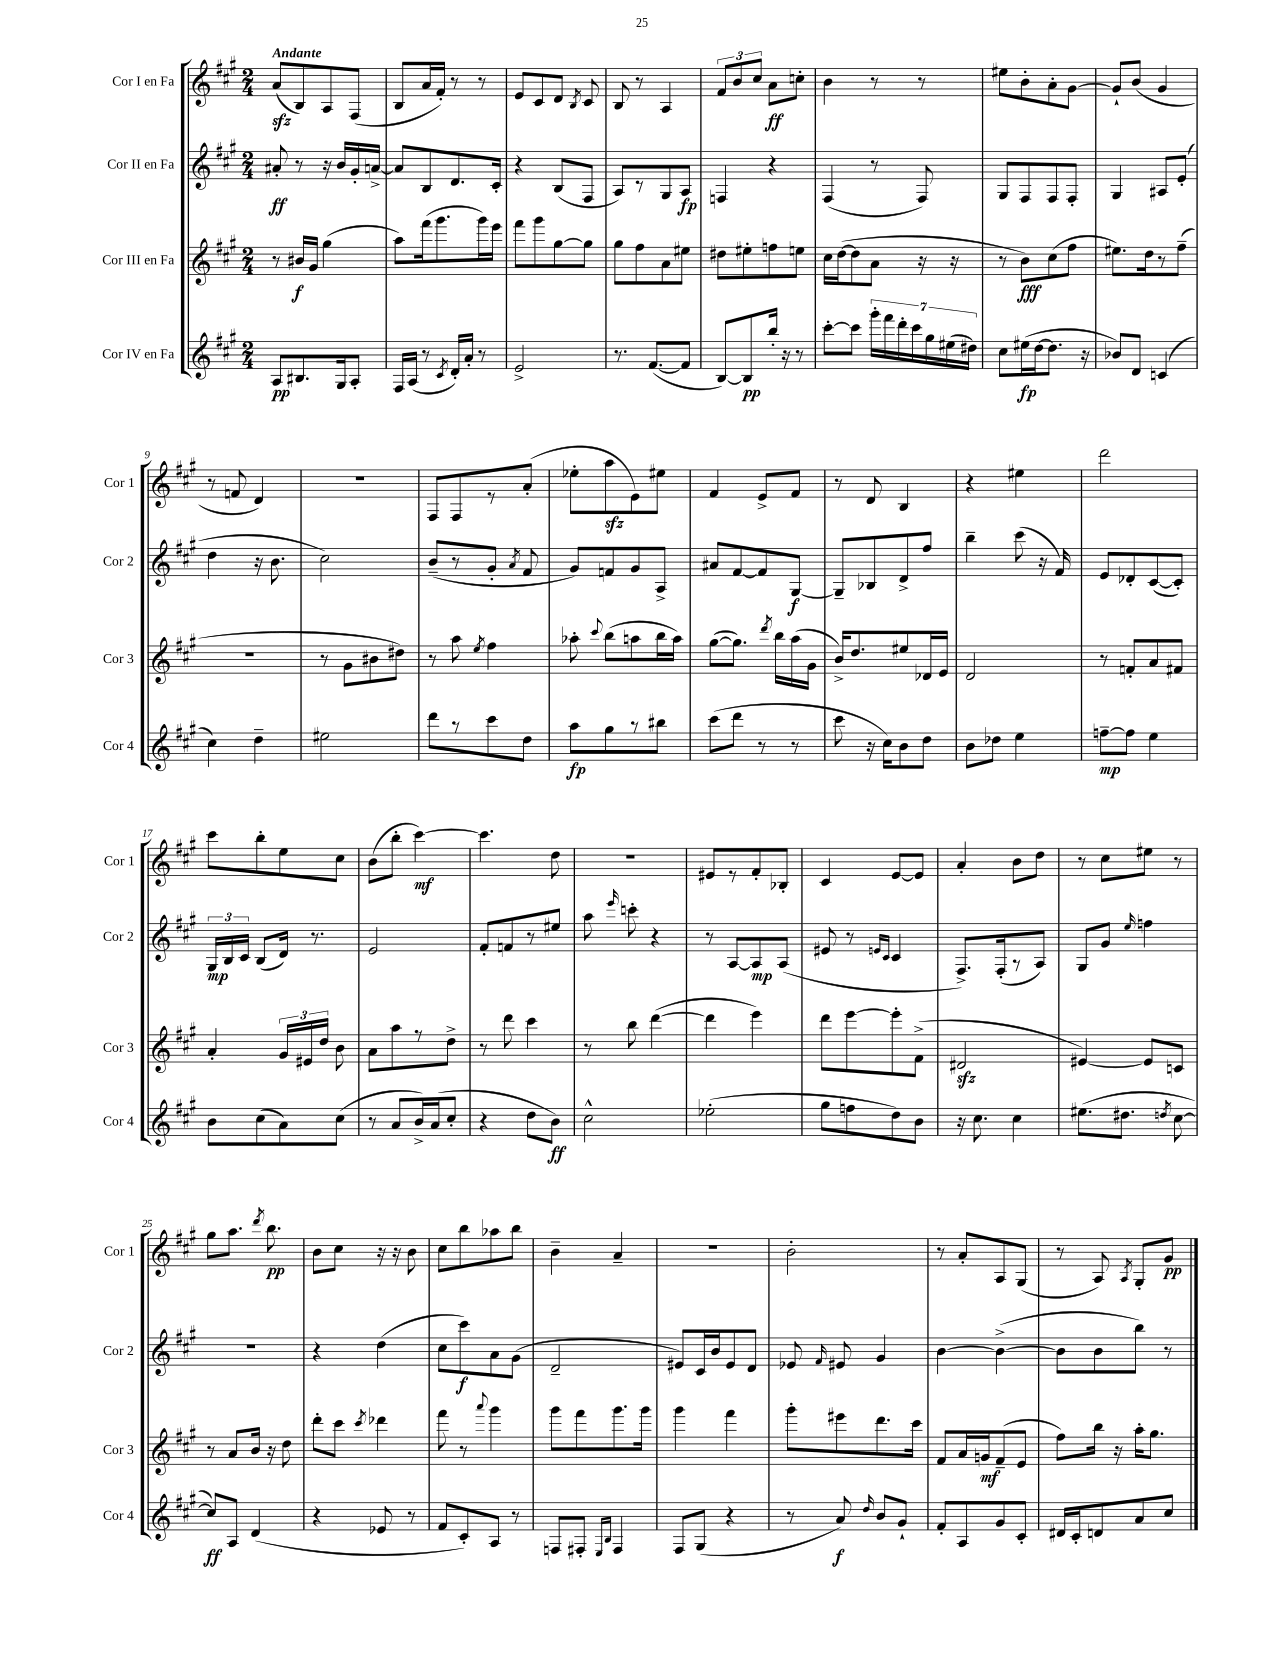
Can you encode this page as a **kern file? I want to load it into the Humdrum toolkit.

**kern	**dynam	**kern	**dynam	**kern	**dynam	**kern	**dynam
*part4	*part4	*part3	*part3	*part2	*part2	*part1	*part1
*staff4	*staff4	*staff3	*staff3	*staff2	*staff2	*staff1	*staff1
*I"Cor IV en Fa	*	*I"Cor III en Fa	*	*I"Cor II en Fa	*	*I"Cor I en Fa	*
*I'Cor 4	*	*I'Cor 3	*	*I'Cor 2	*	*I'Cor 1	*
*clefG2	*	*clefG2	*	*clefG2	*	*clefG2	*
*k[f#c#g#]	*	*k[f#c#g#]	*	*k[f#c#g#]	*	*k[f#c#g#]	*
*M2/4	*	*M2/4	*	*M2/4	*	*M2/4	*
=1	=1	=1	=1	=1	=1	=1	=1
!	!	!	!	!	!	!LO:TX:a:B:t=Andante	!
8A/L	pp	8r	.	8a#X'/	ff	(8azz/L	.
8.B#X/	.	16b#X/LL	f	8r	.	8B/)	.
.	.	16g#/JJ	.	.	.	.	.
.	.	(4gg#\	.	16r	.	8A/	.
16G#/k	.	.	.	16b/LL	.	.	.
8A'/J	.	.	.	16g#'/	.	(8F#/J	.
.	.	.	.	[16an^/JJ	.	.	.
=2	=2	=2	=2	=2	=2	=2	=2
16F#/LL	.	8aa\L)	.	8a/L]	.	8B/L	.
(16A/JJ	.	.	.	.	.	.	.
8r	.	(16fff#\k	.	8B/	.	16a/L	.
.	.	8.ggg#\	.	.	.	16f#'/JJ)	.
8qc#/	.	.	.	.	.	.	.
16d'/LL)	.	.	.	8.d/	.	8r	.
16a'/JJ	.	.	.	.	.	.	.
8r	.	16ggg#\L)	.	.	.	8r	.
.	.	16eee\JJ	.	16c#'/Jk	.	.	.
=3	=3	=3	=3	=3	=3	=3	=3
2e^/	.	8fff#\L	.	4r	.	8e/L	.
.	.	8ggg#\	.	.	.	8c#/	.
.	.	[8gg#\	.	(8B/L	.	8d/J	.
.	.	.	.	.	.	8qB/	.
.	.	8gg#\J]	.	8F#/J	.	8c#/	.
=4	=4	=4	=4	=4	=4	=4	=4
8.r	.	8gg#\L	.	8A/L)	.	8B/	.
.	.	8ff#\	.	8r	.	8r	.
([8.f#/L	.	.	.	.	.	.	.
.	.	8a\	.	8G#/	.	4A/	.
8f#/J]	.	8ee#X\J	.	8A/J	fp	.	.
=5	=5	=5	=5	=5	=5	=5	=5
[8B/L)	.	8dd#X\L	.	4Fn/	.	12f#/L	.
.	.	.	.	.	.	12b/	.
8B/]	pp	8ee#X'\	.	.	.	.	.
.	.	.	.	.	.	12cc#/J	.
16bb'/Jk	.	8ffn\	.	4r	.	8a\L	ff
16r	.	.	.	.	.	.	.
8r	.	8een\J	.	.	.	8ccn'\J	.
=6	=6	=6	=6	=6	=6	=6	=6
[8ccc#'\L	.	16cc#\LL	.	(4F#/	.	4b\	.
.	.	([16dd\J	.	.	.	.	.
8ccc#\J]	.	8dd\]	.	.	.	.	.
28ggg#'\LL	.	8a\J	.	8r	.	8r	.
28fff#\	.	.	.	.	.	.	.
28ddd'\	.	.	.	.	.	.	.
28ccc#\	.	.	.	.	.	.	.
.	.	16r	.	8F#/)	.	8r	.
28gg#\	.	.	.	.	.	.	.
(28ee#X\	.	.	.	.	.	.	.
.	.	16r	.	.	.	.	.
28dd#X\JJ)	.	.	.	.	.	.	.
=7	=7	=7	=7	=7	=7	=7	=7
8cc#\L	.	8r	.	8G#/L	.	8ee#X\L	.
(16ee#X\L	fp	8b\L)	fff	8F#/	.	8b'\	.
[16dd\J	.	.	.	.	.	.	.
8.dd\J]	.	(8cc#\	.	8F#/	.	8a'\	.
.	.	8ff#\J	.	8F#'/J	.	[8g#\J	.
16r	.	.	.	.	.	.	.
=8	=8	=8	=8	=8	=8	=8	=8
8b-X/L)	.	8.ee#X\L)	.	4G#/	.	8g#`/L]	.
8d/J	.	.	.	.	.	(8b/J	.
.	.	16dd\k	.	.	.	.	.
(4cn/	.	8r	.	8A#X/L	.	4g#/	.
.	.	(8ff#~\J	.	(8e'/J	.	.	.
!!LO:LB:g=z
=9	=9	=9	=9	=9	=9	=9	=9
4cc#\)	.	2r	.	4dd\	.	8r	.
.	.	.	.	.	.	8fn/	.
4dd~\	.	.	.	16r	.	4d/)	.
.	.	.	.	8.b\	.	.	.
=10	=10	=10	=10	=10	=10	=10	=10
2ee#X\	.	8r	.	2cc#\)	.	2r	.
.	.	8g#\L	.	.	.	.	.
.	.	8b#X\	.	.	.	.	.
.	.	8dd#X\J)	.	.	.	.	.
=11	=11	=11	=11	=11	=11	=11	=11
8ddd\L	.	8r	.	(8b~/L	.	8F#/L	.
8r	.	8aa\	.	8r	.	8F#/	.
.	.	8qee/	.	.	.	.	.
8ccc#\	.	4ff#\	.	8g#'/J	.	8r	.
.	.	.	.	8qa/	.	.	.
8dd\J	.	.	.	8f#/	.	(8a'/J	.
=12	=12	=12	=12	=12	=12	=12	=12
8aa\L	fp	8aa-X'\	.	8g#/L)	.	8ee-X'\L	.
.	.	8qqccc#/	.	.	.	.	.
8gg#\	.	(8bb\L	.	8fn/	.	8aazz\	.
8r	.	8aan\	.	8g#/	.	8e\)	.
8bb#X\J	.	16bb\L	.	8A^/J	.	8ee#X\J	.
.	.	16aa\JJ)	.	.	.	.	.
=13	=13	=13	=13	=13	=13	=13	=13
(8ccc#\L	.	([8gg#\L	.	8a#X/L	.	4f#/	.
8ddd\J	.	8.gg#\J])	.	[8f#/	.	.	.
8r	.	.	.	8f#/]	.	8e^/L	.
.	.	8qddd/	.	.	.	.	.
.	.	16bb\LL	.	.	.	.	.
8r	.	(16aa\	.	[8G#/J	f	8f#/J	.
.	.	16g#\JJ	.	.	.	.	.
=14	=14	=14	=14	=14	=14	=14	=14
8ccc#\	.	16b^/KL)	.	8G#~/L]	.	8r	.
.	.	8.dd/	.	.	.	.	.
16r	.	.	.	8B-X/	.	8d/	.
16cc#\KL)	.	.	.	.	.	.	.
8b\	.	8ee#X/	.	8d^/	.	4B/	.
8dd\J	.	16d-X/L	.	8ff#/J	.	.	.
.	.	16e/JJ	.	.	.	.	.
=15	=15	=15	=15	=15	=15	=15	=15
8b\L	.	2d/	.	4bb~\	.	4r	.
8dd-X\J	.	.	.	.	.	.	.
4ee\	.	.	.	(8ccc#\	.	4ee#X\	.
.	.	.	.	16r	.	.	.
.	.	.	.	16f#/)	.	.	.
=16	=16	=16	=16	=16	=16	=16	=16
[8ffn~\L	mp	8r	.	8e/L	.	2ddd\	.
8ff\J]	.	8fn'/L	.	8d-X'/	.	.	.
4ee\	.	8a/	.	([8c#/	.	.	.
.	.	8f#X/J	.	8c#'/J])	.	.	.
!!LO:LB:g=z
=17	=17	=17	=17	=17	=17	=17	=17
8b\L	.	4a'/	.	24G#/LL	mp	8ccc#\L	.
.	.	.	.	24B/	.	.	.
.	.	.	.	24c#/JJ	.	.	.
(8cc#\	.	.	.	(8B/L	.	8bb'\	.
8a\)	.	24g#/LL	.	16d/Jk)	.	8ee\	.
.	.	24e#X/	.	.	.	.	.
.	.	.	.	8.r	.	.	.
.	.	24dd/JJ	.	.	.	.	.
(8cc#\J	.	8b\	.	.	.	8cc#\J	.
=18	=18	=18	=18	=18	=18	=18	=18
8r	.	8a\L	.	2e/	.	(8b\L	.
8a/L	.	8aa\	.	.	.	8bb'\J	.
16b^/L)	.	8r	.	.	.	[4ccc#\)	mf
(16a/J	.	.	.	.	.	.	.
8cc#'/J	.	8dd^\J	.	.	.	.	.
=19	=19	=19	=19	=19	=19	=19	=19
4r	.	8r	.	8f#'/L	.	4.ccc#\]	.
.	.	8ddd\	.	8fn/	.	.	.
8dd\L	.	4ccc#\	.	8r	.	.	.
8b\J)	ff	.	.	8ee#X/J	.	8dd\	.
=20	=20	=20	=20	=20	=20	=20	=20
2cc#^^\	.	8r	.	8aa\	.	2r	.
.	.	.	.	16qqeee/	.	.	.
.	.	8bb\	.	8cccn'\	.	.	.
.	.	([4ddd\	.	4r	.	.	.
=21	=21	=21	=21	=21	=21	=21	=21
(2ee-X'\	.	4ddd\]	.	8r	.	8e#X/L	.
.	.	.	.	[8A/L	.	8r	.
.	.	4eee\)	.	8A/]	mp	8f#'/	.
.	.	.	.	(8A/J	.	8B-X'/J	.
=22	=22	=22	=22	=22	=22	=22	=22
8gg#\L	.	8ddd\L	.	8e#X/	.	4c#/	.
8ffn\	.	[8eee\	.	8r	.	.	.
.	.	.	.	16qqen/LL	.	.	.
.	.	.	.	16qqc#/JJ	.	.	.
8dd\)	.	8eee'\]	.	4c#/	.	[8e/L	.
8b\J	.	(8f#^\J	.	.	.	8e/J]	.
=23	=23	=23	=23	=23	=23	=23	=23
16r	.	2d#Xzz/	.	8.F#^/L)	.	4a'/	.
8.cc#\	.	.	.	.	.	.	.
.	.	.	.	(16F#'/k	.	.	.
4cc#\	.	.	.	8r	.	8b\L	.
.	.	.	.	8A/J)	.	8dd\J	.
=24	=24	=24	=24	=24	=24	=24	=24
(8.ee#X\L	.	[4e#X/)	.	8G#/L	.	8r	.
.	.	.	.	8g#/J	.	8cc#\L	.
8.dd#X\J	.	.	.	.	.	.	.
.	.	.	.	16qqee/	.	.	.
.	.	8e#/L]	.	4ffn\	.	8ee#X\J	.
8qddn/	.	.	.	.	.	.	.
[8cc#\	.	8cn/J	.	.	.	8r	.
!!LO:LB:g=z
=25	=25	=25	=25	=25	=25	=25	=25
8cc#/L])	ff	8r	.	2r	.	8gg#\L	.
8A/J	.	8a/L	.	.	.	8.aa\J	.
(4d/	.	16b/Jk	.	.	.	.	.
.	.	.	.	.	.	8qddd/	.
.	.	16r	.	.	.	8.bb\	pp
.	.	8dd\	.	.	.	.	.
=26	=26	=26	=26	=26	=26	=26	=26
4r	.	8ddd'\L	.	4r	.	8b\L	.
.	.	8ccc#\J	.	.	.	8cc#\J	.
.	.	8qccc#/	.	.	.	.	.
8e-X/	.	4ddd-X\	.	(4dd\	.	16r	.
.	.	.	.	.	.	16r	.
8r	.	.	.	.	.	8b\	.
=27	=27	=27	=27	=27	=27	=27	=27
8f#/L	.	8fff#\	.	8cc#\L	.	8cc#\L	.
8c#'/)	.	8r	.	8ccc#\)	f	8bb\	.
.	.	8qqaaa/	.	.	.	.	.
8A/J	.	4ggg#\	.	8a\	.	8aa-X\	.
8r	.	.	.	(8g#\J	.	8bb\J	.
=28	=28	=28	=28	=28	=28	=28	=28
8Fn/L	.	8ggg#\L	.	2d~/	.	4b~\	.
8F#X'/J	.	8fff#\	.	.	.	.	.
16qqE/LL	.	.	.	.	.	.	.
16qqB/JJ	.	.	.	.	.	.	.
4F#/	.	8.ggg#\	.	.	.	4a~/	.
.	.	16ggg#\Jk	.	.	.	.	.
=29	=29	=29	=29	=29	=29	=29	=29
8F#/L	.	4ggg#\	.	8e#X/L)	.	2r	.
(8G#/J	.	.	.	16c#/L	.	.	.
.	.	.	.	16b/J	.	.	.
4r	.	4fff#\	.	8e#/	.	.	.
.	.	.	.	8d/J	.	.	.
=30	=30	=30	=30	=30	=30	=30	=30
8r	.	8ggg#'\L	.	8e-X/	.	2b'\	.
.	.	.	.	16qqf#/	.	.	.
8a/)	f	8eee#X\	.	8e#X/	.	.	.
16qqdd/	.	.	.	.	.	.	.
8b/L	.	8.ddd\	.	4g#/	.	.	.
8g#`/J	.	.	.	.	.	.	.
.	.	16ccc#\Jk	.	.	.	.	.
=31	=31	=31	=31	=31	=31	=31	=31
8f#'/L	.	8f#/L	.	[4b\	.	8r	.
8A/	.	16a/L	.	.	.	8a'/L	.
.	.	16gn/J	mf	.	.	.	.
8g#/	.	(8f#~/	.	(4b^\_	.	8A/	.
8c#'/J	.	8e/J	.	.	.	(8G#/J	.
=32	=32	=32	=32	=32	=32	=32	=32
16d#X/LL	.	8ff#\L)	.	8b\L]	.	8r	.
16c#'/J	.	.	.	.	.	.	.
8dn/	.	16bb\Jk	.	8b\	.	8A/)	.
.	.	16r	.	.	.	.	.
.	.	.	.	.	.	8qA/	.
8a/	.	16aa'\KL	.	8bb\J)	.	8G#'/L	.
.	.	8.gg#\J	.	.	.	.	.
8cc#/J	.	.	.	8r	.	8g#/J	pp
==	==	==	==	==	==	==	==
*-	*-	*-	*-	*-	*-	*-	*-
